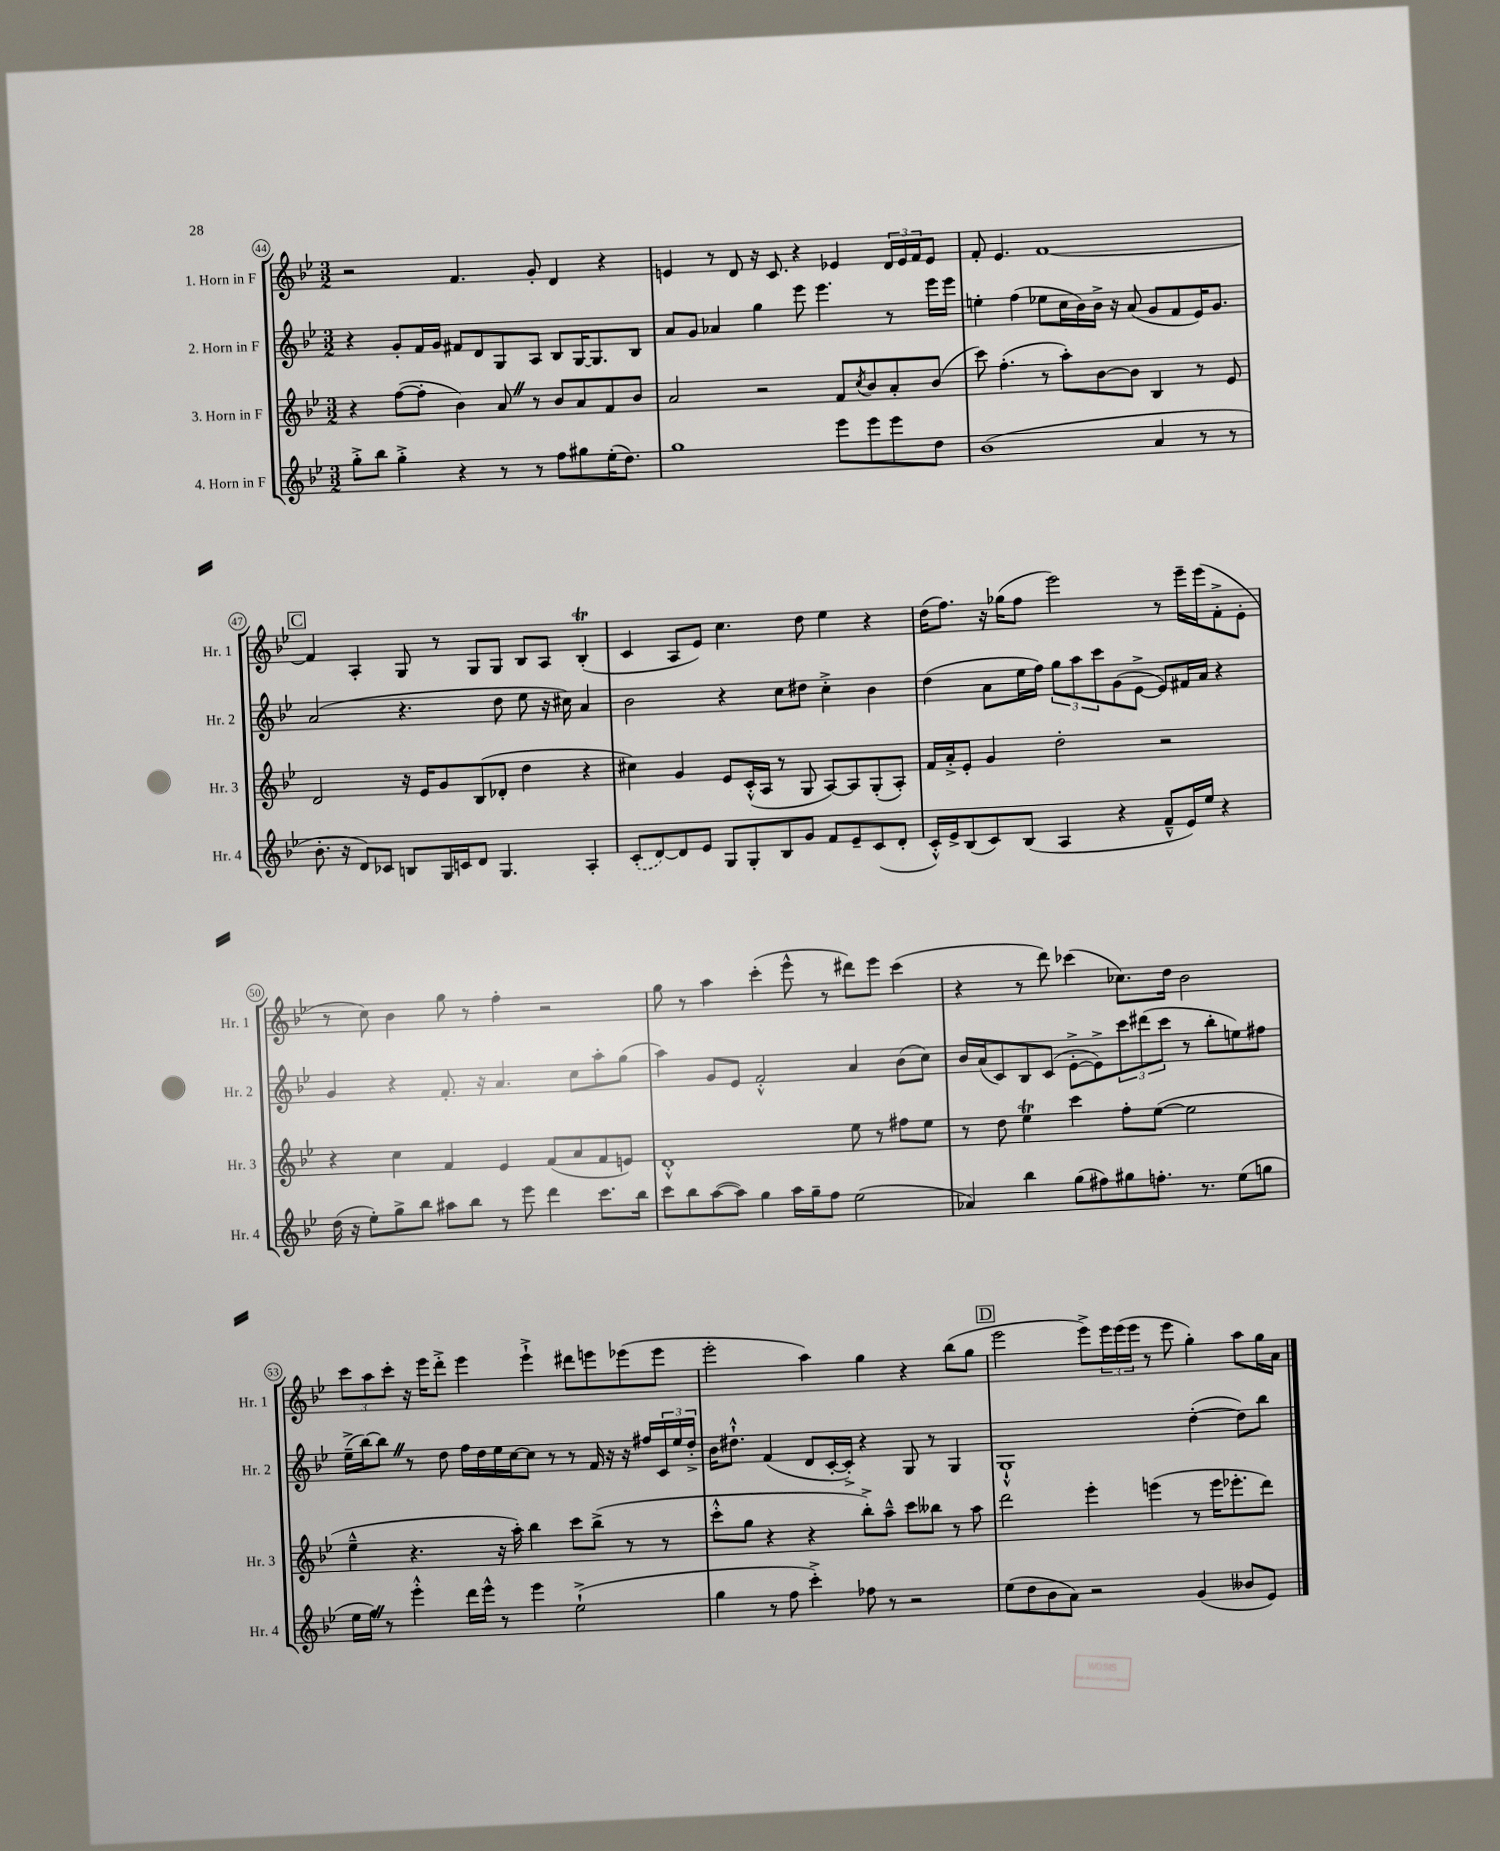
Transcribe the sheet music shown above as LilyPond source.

<<
\new StaffGroup <<
\new Staff = "s0" \with { instrumentName = "1. Horn in F" shortInstrumentName = "Hr. 1" } {
    \clef treble \key bes \major \numericTimeSignature \time 3/2
    r2 f'4. g'8-. d'4 r4 |
    e'4 r8 d'8 r16 c'8. r4 ees'4 \tuplet 3/2 { d'16 ees'16 f'16 } ees'8 |
    f'8-. ees'4. f'1~ |
    \mark \markup { \box "C" } f'4 a4-. g8 r8 g8 g8 bes8 a8 bes4-.\trill( |
    c'4 a8 ees'8) c''4. d''8 ees''4 r4 |
    d''16( f''8.) r16 ges''16( f''8 ees'''2) r8 ees'''16-- ees'''16( f'8-.-> ees'8-. |
    r8 c''8) bes'4 g''8 r8 f''4-. r2 |
    g''8 r8 a''4 c'''4-.( ees'''8-^ r8 dis'''8) ees'''8 c'''4( |
    r4 r8 d'''8) ces'''4( ces''8.) d''16 bes'2 |
    \tuplet 3/2 { c'''8 a''8 c'''8-. } r16 ees'''16 d'''8-.-> ees'''4 ees'''4-!-> dis'''8 e'''8 ees'''8( ees'''8 |
    ees'''2-. a''4) g''4 r4 bes''8( g''8 |
    \mark \markup { \box "D" } ees'''2 ees'''8->) \tuplet 3/2 { ees'''16 ees'''16( ees'''16 } r8 ees'''8 g''4-.) a''8 g''16 a'16 \bar "|." |
}
\new Staff = "s1" \with { instrumentName = "2. Horn in F" shortInstrumentName = "Hr. 2" } {
    \clef treble \key bes \major \numericTimeSignature \time 3/2
    r4 g'8-. f'16 g'16 fis'8 d'8 g8 a8 bes8 g16~ g8. bes8 |
    a'8 g'8 aes'4 g''4 ees'''8 ees'''4. r8 ees'''16 ees'''16 |
    e''4-. f''4( ees''8 c''16 bes'16) bes'16-> r16 a'8( g'8 f'8 ees'16) g'8. |
    \mark \markup { \box "C" } a'2( r4. d''8 ees''8 r16 cis''16) a'4 |
    bes'2 r4 c''8 dis''8 c''4-.-> bes'4 |
    d''4( a'8 ees''16 f''16) \tuplet 3/2 { g''8 a''8 c'''8 } g'8( ees'8~-> ees'8) fis'16 a'16 r4 |
    g'4 r4 f'8.-. r16 a'4. c''8 a''8-. g''8( |
    a''4) g'8 ees'8 f'2-.-^ a'4 bes'8( c''8) |
    bes'16 a'16( c'8) bes8 c'8( ees'8~-.-> ees'8->) \tuplet 3/2 { c'''8 dis'''8( c'''8 } r8 bes''8-. e''8) fis''8 |
    ees''16--->( bes''16~) bes''8 \once \override BreathingSign.text = \markup { \musicglyph "scripts.caesura.straight" } \breathe r8 d''8 f''16 d''16 ees''16 c''16~ c''8 r8 r8 f'16 r16 r16 fis''16 \tuplet 3/2 { c'16 ees''16 d''16-.-> } |
    bes'16 dis''8.-!-^ f'4( d'8 c'16~-. c'16-.->) r4 g8 r8 g4 |
    \mark \markup { \box "D" } g1-!-^ d''4~-.( d''8) bes''8 \bar "|." |
}
\new Staff = "s2" \with { instrumentName = "3. Horn in F" shortInstrumentName = "Hr. 3" } {
    \clef treble \key bes \major \numericTimeSignature \time 3/2
    r4 f''8~( f''8-. bes'4) a'8 \once \override BreathingSign.text = \markup { \musicglyph "scripts.caesura.straight" } \breathe r8 bes'8 a'8 f'8 bes'8 |
    a'2 r2 f'8 \acciaccatura { c''8 } bes'8 a'8-. bes'8( |
    c'''8) f''4.-.( r8 a''8-.) bes'8~ bes'8 bes4 r8 ees'8 |
    \mark \markup { \box "C" } d'2 r16 ees'16 g'8 bes8( des'8-. d''4 r4 |
    cis''4) g'4 ees'8 c'16-.-^( a16 r8 g8 a8~) a8 g8-.( a8-.) |
    f'16 a'16-.-> ees'8-. g'4 d''2-. r2 |
    r4 c''4 f'4 ees'4 f'8( a'8 f'8 e'8) |
    d'1-.-^ ees''8 r8 fis''8 ees''8 |
    r8 d''8 ees''4\trill c'''4 f''8-. ees''8~( ees''2 |
    ees''4---^ r4. r16 a''16-.) bes''4 c'''8 bes''8->( r8 r8 |
    c'''8-.-^ g''8 r4 r4 bes''8-.->) a''8---^ c'''8 beses''8 r8 a''8 |
    \mark \markup { \box "D" } d'''2 ees'''4-. e'''4( r8 e'''16 ees'''8.-. d'''8) \bar "|." |
}
\new Staff = "s3" \with { instrumentName = "4. Horn in F" shortInstrumentName = "Hr. 4" } {
    \clef treble \key bes \major \numericTimeSignature \time 3/2
    g''8-.-> bes''8 g''4-.-> r4 r8 r8 f''8 gis''8 ees''16-.( d''8.) |
    g''1 ees'''8 ees'''8 ees'''8 d''8 |
    bes'1( a'4 r8 r8 |
    \mark \markup { \box "C" } bes'8.-. r16 d'8) ces'8 b8 g16 c'16 d'8 g4. a4-. |
    \once \slurDashed c'8-.( d'8~) d'8 ees'8 g8 g8-. bes8 g'8 f'8 ees'8-- c'8( d'8-. |
    c'16-.-^) ees'16-> bes8( c'8) bes8( a4 r4 f'8---^ ees'16) ees''16 r4 |
    d''16( r16 ees''8-.) g''8-> bes''8 ais''8 bes''8 r8 ees'''8 d'''4 c'''8. bes''16 |
    c'''8 bes''8 a''8~( a''8) g''4 a''16 g''16-- f''8 ees''2( |
    aes'4) bes''4 g''8( fis''8) gis''8 f''8.-. r8. ees''8( g''8 |
    ees''16 f''16) \once \override BreathingSign.text = \markup { \musicglyph "scripts.caesura.straight" } \breathe r8 ees'''4-.-^ d'''16 ees'''16-^ r8 ees'''4 ees''2-!->( |
    g''4 r8 f''8 c'''4-.->) fes''8 r8 r2 |
    \mark \markup { \box "D" } ees''8( d''8 bes'8 a'8) r2 g'4( beses'8 ees'8) \bar "|." |
}
>>
>>
\layout { \context { \Score currentBarNumber = #44 \override BarNumber.stencil = #(make-stencil-circler 0.1 0.3 ly:text-interface::print) } }
